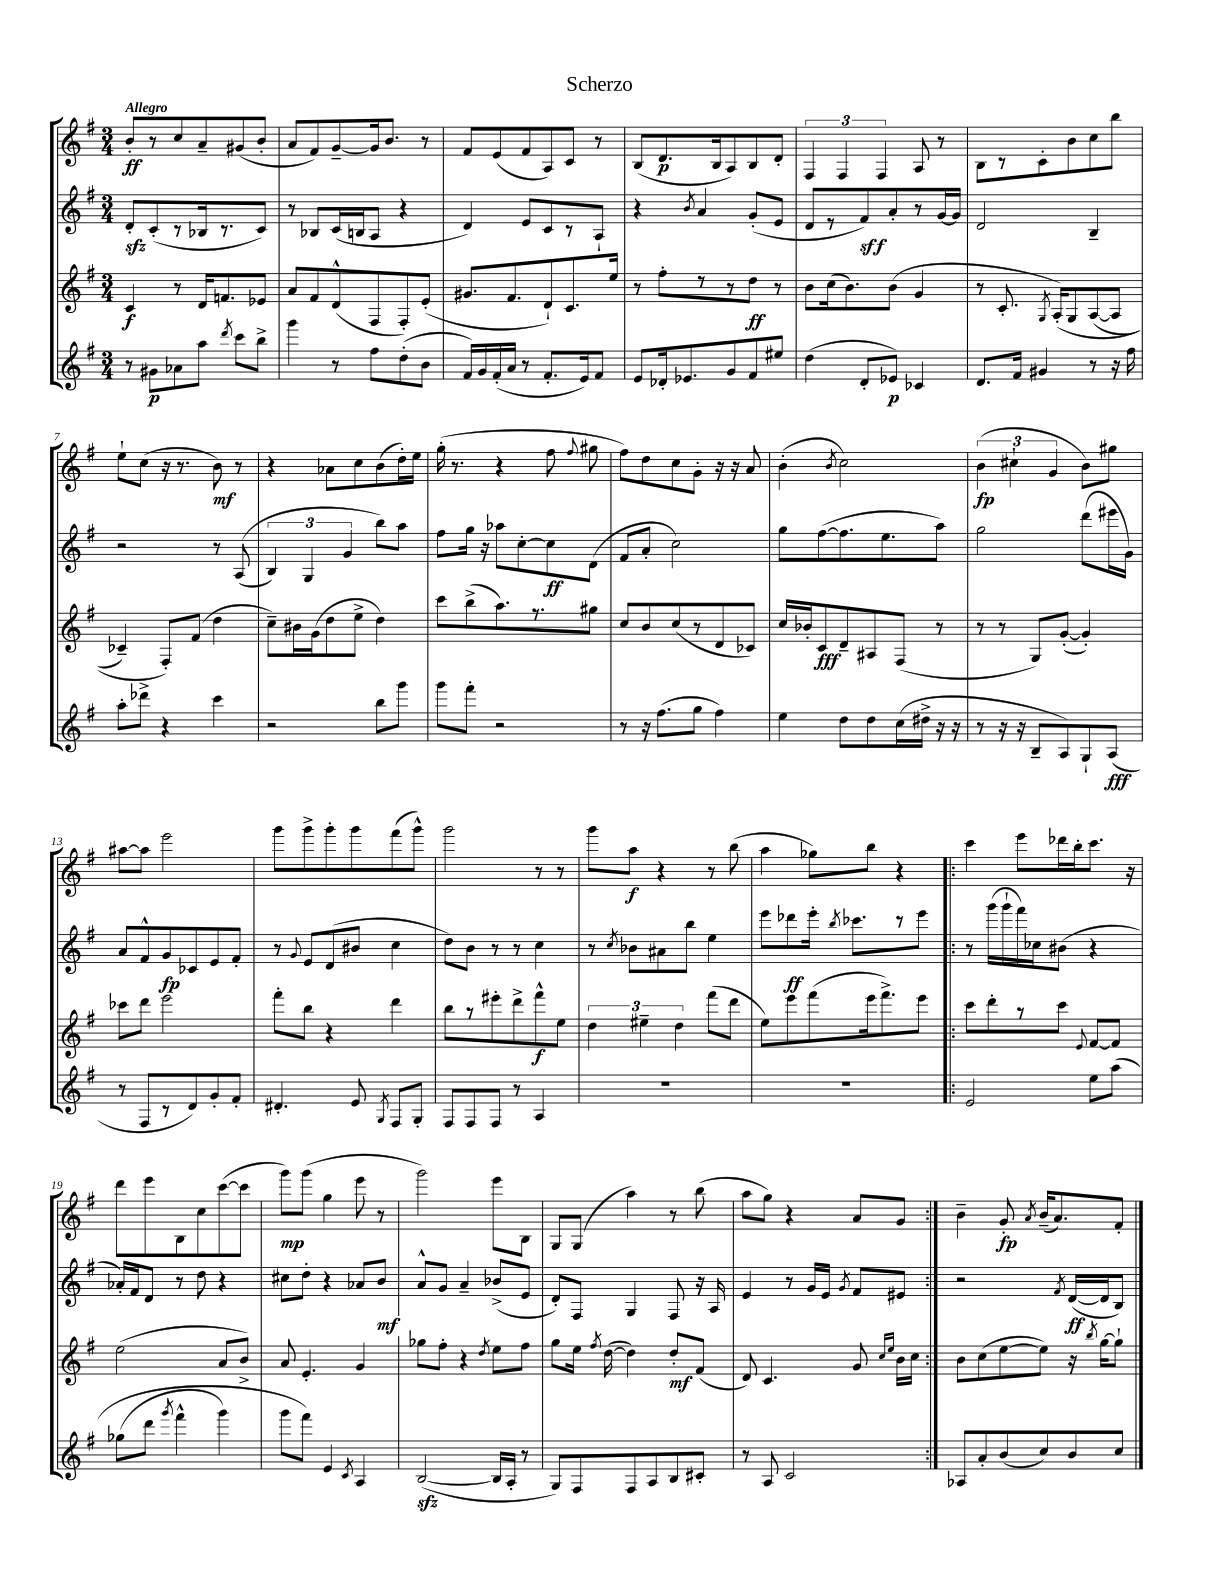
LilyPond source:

\header { title = "Scherzo" }
<<
\new StaffGroup <<
\new Staff = "s0" {
    \clef treble \key g \major \numericTimeSignature \time 3/4 \tempo "Allegro"
    \autoBeamOff b'8[-.\ff r8 c''8 a'8-- gis'8( b'8]-. |
    a'8[ fis'8) g'8~-- g'16 b'8.] r8 |
    fis'8[ e'8( fis'8 a8) c'8] r8 |
    b8[( d'8.\p b16 a8) b8 d'8]-. |
    \tuplet 3/2 { fis4 fis4 fis4 } a8 r8 |
    b8[ r8 c'8-. b'8 c''8 b''8] |
    e''8[-! c''8]( r16 r8. b'8\mf) r8 |
    r4 aes'8[ c''8 b'8( d''16-.) e''16] |
    g''16-.( r8. r4 fis''8 \appoggiatura { fis''8 } gis''8 |
    fis''8[) d''8 c''8 g'8]-. r16 r16 a'8 |
    b'4-.( \acciaccatura { b'8 } c''2) |
    \tuplet 3/2 { b'4\fp( cis''4-! g'4 } b'8[) gis''8] |
    ais''8[~ ais''8] e'''2 |
    g'''8[ g'''8-> g'''8-. g'''8 fis'''8( g'''8]-^) |
    g'''2 r8 r8 |
    g'''8[ a''8]\f r4 r8 b''8( |
    a''4 ges''8[) b''8] r4 |
    \repeat volta 2 { c'''4 e'''8[ des'''16 b''16-. c'''8.] r16 |
    d'''8[ e'''8 b8 c''8 c'''8~( c'''8] |
    g'''8[\mp) g'''8]( g''4 e'''8 r8 |
    g'''2) e'''8[ b8] |
    g8[ g8]( a''4) r8 b''8( |
    a''8[ g''8]) r4 a'8[ g'8] | }
    b'4-- g'8-.\fp \acciaccatura { a'8 } b'16[--( a'8.) fis'8]-. \bar "|." |
}
\new Staff = "s1" {
    \clef treble \key g \major \numericTimeSignature \time 3/4
    \autoBeamOff d'8[-.\sfz c'8-.( r8 bes16 r8. c'8]) |
    r8 bes8[ c'16( b16 a8] r4 |
    d'4) e'8[ c'8 r8 a8]-! |
    r4 \acciaccatura { b'8 } a'4 g'8[-.( e'8] |
    d'8[ r8 fis'8\sff) a'8-. r8 g'16~ g'16] |
    d'2 b4-- |
    r2 r8 a8(\( |
    \tuplet 3/2 { b4) g4 g'4 } b''8[\) a''8] |
    fis''8[ g''16] r16 aes''8[ c''8~-. c''8\ff d'8]( |
    fis'8[ a'8]-. c''2) |
    g''8[ fis''8~( fis''8. e''8. a''8]) |
    g''2 d'''8[( eis'''16 g'16]) |
    a'8[ fis'8-^ g'8\fp ces'8 e'8 fis'8]-. |
    r8 \appoggiatura { g'8 } e'8[ d'8( bis'8] c''4 |
    d''8[) b'8] r8 r8 c''4 |
    r8 \acciaccatura { c''8 } bes'8[ ais'8 b''8] e''4 |
    e'''8[ des'''8\ff e'''16]-. \acciaccatura { b''8 } ces'''8.[ r8 e'''8] |
    \repeat volta 2 { r8 g'''16[( g'''16-! fis'''16) ces''16 bis'8]( r4 |
    aes'16[-.) fis'16 d'8] r8 d''8 r4 |
    cis''8[ d''8]-. r4 aes'8[ b'8]\mf |
    a'8[-^ g'8] a'4-- bes'8[->( e'8] |
    d'8[-.) fis8] g4 fis8 r16 a16 |
    e'4 r8 g'16[ e'16] \acciaccatura { g'8 } fis'8[ eis'8] | }
    r2 \acciaccatura { fis'8 } d'16[~\ff( d'16 b8]) \bar "|." |
}
\new Staff = "s2" {
    \clef treble \key g \major \numericTimeSignature \time 3/4
    \autoBeamOff c'4\f r8 d'16[ f'8. ees'8] |
    a'8[ fis'8 d'8-^( fis8 fis8-.) e'8]-.( |
    gis'8.[ fis'8. d'8-!) c'8. e''16] |
    r8 fis''8[-. r8 r8 d''8]\ff r8 |
    b'8[ c''16( b'8.) b'8]( g'4 |
    r8 c'8.-. \acciaccatura { g8 } a16[-.)\( g8 a8~( a8] |
    ces'4--) fis8[-.\) fis'8]( d''4 |
    c''8[--) bis'16 g'16( d''8 e''8]-> d''4) |
    c'''8[ b''8->( a''8.) r8. gis''8] |
    c''8[ b'8 c''8( r8 d'8 ces'8]) |
    c''16[ bes'16-. c'8\fff d'8-- ais8 fis8]( r8 |
    r8 r8 g8[) g'8]~-.( g'4-.) |
    ces'''8[ d'''8] e'''2 |
    fis'''8[-. b''8] r4 d'''4 |
    b''8[ r8 eis'''8-. d'''8-> fis'''8-^\f e''8] |
    \tuplet 3/2 { d''4 eis''4-- d''4 } fis'''8[( d'''8] |
    e''8[) e'''8 fis'''8( e'''16 fis'''8.->) e'''8] |
    \repeat volta 2 { c'''8[ d'''8-. r8 c'''8] \appoggiatura { e'8 } fis'8[~ fis'8] |
    e''2( a'8[ b'8]->) |
    a'8 e'4.-. g'4 |
    ges''8[ fis''8]-. r4 \acciaccatura { d''8 } e''8[ fis''8] |
    g''8[ e''16] \acciaccatura { fis''8 } d''16~( d''4) d''8[-.\mf fis'8]( |
    d'8) c'4. g'8 \grace { c''16[ e''16] } b'16[ c''16] | }
    b'8[ c''8( e''8~ e''8]) r16 \acciaccatura { b''8 } g''16[~ g''8]-! \bar "|." |
}
\new Staff = "s3" {
    \clef treble \key g \major \numericTimeSignature \time 3/4
    \autoBeamOff r8 gis'8[\p aes'8 a''8] \acciaccatura { d'''8 } c'''8[ b''8]-> |
    g'''4 r8 fis''8[ d''8-.( b'8] |
    fis'16[) g'16 fis'16-.( a'16] r8 fis'8.[-. e'16) fis'8] |
    e'8[ des'16-. ees'8. g'8 fis'8 eis''8] |
    d''4( d'8[-. ees'8]\p) ces'4 |
    d'8.[ fis'16] gis'4 r8 r16 fis''16 |
    a''8[-. des'''8]-> r4 c'''4 |
    r2 b''8[ g'''8] |
    g'''8[ fis'''8]-. r2 |
    r8 r16 fis''8.[( g''8] fis''4) |
    e''4 d''8[ d''8 c''16( dis''16]-> r16 r16 |
    r8 r16 r16 b8[-- a8) g8-! a8]\fff( |
    r8 fis8[ r8 d'8) g'8-. fis'8]-. |
    dis'4.-. e'8 \acciaccatura { g8 } fis8[ g8]-. |
    fis8[ fis8 fis8] r8 a4 |
    R2. |
    R2. |
    \repeat volta 2 { e'2 e''8[ a''8]\( |
    ges''8[( d'''8] \acciaccatura { g'''8 } fis'''4-^ g'''4) |
    g'''8[ fis'''8]\) e'4 \acciaccatura { c'8 } a4 |
    b2~\sfz( b16[ a16]-. r8 |
    g8[) fis8 fis8 a8 b8 cis'8]-. |
    r8 a8 c'2 | }
    aes8[ a'8-. b'8( c''8) b'8 c''8] \bar "|." |
}
>>
>>
